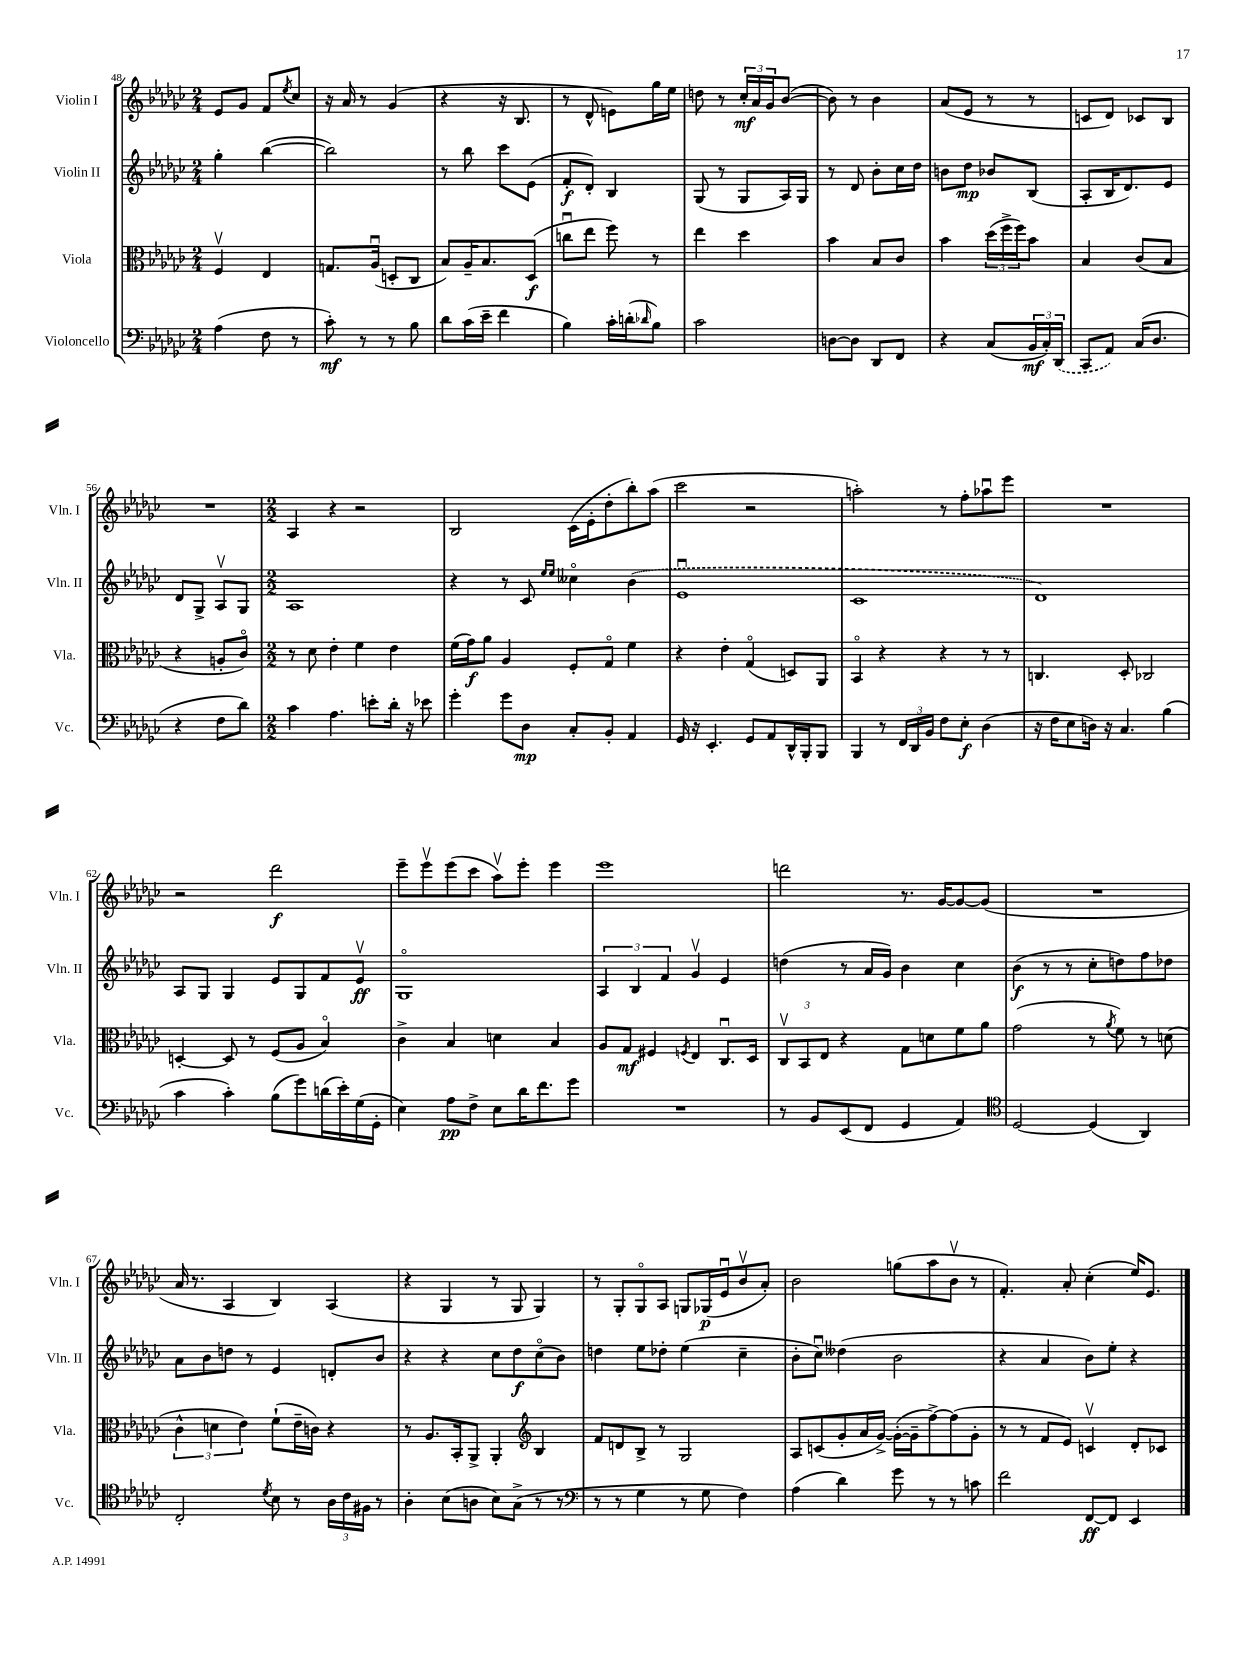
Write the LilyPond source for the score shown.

<<
\new StaffGroup <<
\new Staff = "s0" \with { instrumentName = "Violin I" shortInstrumentName = "Vln. I" } {
    \clef treble \key ges \major \numericTimeSignature \time 2/4
    ees'8 ges'8 f'8 \acciaccatura { ees''8 } ces''8 |
    r16 aes'16 r8 ges'4( |
    r4 r16 bes8. |
    r8 des'8-^ e'8) ges''16 ees''16 |
    d''8 r8 \tuplet 3/2 { ces''16-.\mf aes'16 ges'16 } bes'8~( |
    bes'8) r8 bes'4 |
    aes'8( ees'8 r8 r8 |
    c'8 des'8) ces'8 bes8 |
    R2 |
    \numericTimeSignature \time 2/2 aes4 r4 r2 |
    bes2 ces'16( ees'16-. des''8-. bes''8-.) aes''8( |
    ces'''2 r2 |
    a''2-.) r8 f''8-. aes''8\downbow ees'''8 |
    R1 |
    r2 des'''2\f |
    ees'''8-- ees'''8\upbow ees'''8( ces'''8 aes''8\upbow) ees'''8-. ees'''4 |
    ees'''1 |
    d'''2 r8. ges'16~ ges'8~ ges'8( |
    R1 |
    aes'16 r8. aes4 bes4) aes4( |
    r4 ges4 r8 ges8 ges4) |
    r8 ges8-. ges8\flageolet aes8 g8 ges16\p( ees'16\downbow bes'8\upbow aes'8-.) |
    bes'2 g''8( aes''8 bes'8\upbow r8 |
    f'4.-.) aes'8-. ces''4-.( ees''16) ees'8. \bar "|." |
}
\new Staff = "s1" \with { instrumentName = "Violin II" shortInstrumentName = "Vln. II" } {
    \clef treble \key ges \major \numericTimeSignature \time 2/4
    ges''4-. bes''4~( |
    bes''2) |
    r8 bes''8 ces'''8 ees'8( |
    f'8-.\f des'8-.) bes4 |
    ges8( r8 ges8 aes16) ges16 |
    r8 des'8 bes'8-. ces''16 des''16 |
    b'8 des''8\mp bes'8 bes8( |
    aes8-. bes16 des'8.) ees'8 |
    des'8 ges8-> aes8\upbow ges8 |
    \numericTimeSignature \time 2/2 aes1 |
    r4 r8 ces'8 \grace { ees''16 ees''16 } ceses''4\flageolet \once \slurDashed bes'4( |
    ees'1\downbow |
    ces'1 |
    des'1) |
    aes8 ges8 ges4 ees'8 ges8 f'8 ees'8\upbow\ff |
    ges1\flageolet |
    \tuplet 3/2 { aes4 bes4 f'4 } ges'4\upbow ees'4 |
    d''4( r8 aes'16 ges'16) bes'4 ces''4 |
    bes'4\f( r8 r8 ces''8-. d''8) f''8 des''8 |
    aes'8 bes'8 d''8 r8 ees'4 d'8-. bes'8 |
    r4 r4 ces''8 des''8\f ces''8\flageolet( bes'8) |
    d''4 ees''8 des''8-. ees''4( ces''4-- |
    bes'8-. ces''8\downbow) deses''4( bes'2 |
    r4 aes'4 bes'8) ees''8-. r4 \bar "|." |
}
\new Staff = "s2" \with { instrumentName = "Viola" shortInstrumentName = "Vla." } {
    \clef alto \key ges \major \numericTimeSignature \time 2/4
    f4\upbow ees4 |
    g8. aes16\downbow( d8-. ces8 |
    bes8) aes16-- bes8. des8\f( |
    c''8\downbow ees''8 f''8) r8 |
    ees''4 des''4 |
    bes'4 bes8 ces'8 |
    bes'4 \tuplet 3/2 { des''16( f''16-> f''16) } bes'8 |
    bes4 ces'8( bes8 |
    r4 a8-. ces'8\flageolet) |
    \numericTimeSignature \time 2/2 r8 des'8 ees'4-. f'4 ees'4 |
    f'16( ges'16\f) aes'8 aes4 f8-. ges8\flageolet f'4 |
    r4 ees'4-. ges4\flageolet( d8) aes,8 |
    bes,4\flageolet r4 r4 r8 r8 |
    c4. des8-. ces2 |
    d4~-. d8 r8 f8( aes8 bes4\flageolet) |
    ces'4-> bes4 d'4 bes4 |
    aes8 ges8\mf fis4 \acciaccatura { f8 } ees4 ces8.\downbow des16 |
    \tuplet 3/2 { ces8\upbow bes,8 ees8 } r4 ges8 d'8 f'8 aes'8 |
    ges'2( r8 \acciaccatura { aes'8 } f'8) r8 d'8( |
    \tuplet 3/2 { ces'4-^ d'4 ees'4) } f'8-!( ees'16-- c'16) r4 |
    r8 aes8. bes,16-. aes,8-> aes,4-. \clef treble bes4 |
    f'8 d'8 bes8-> r8 ges2 |
    aes8 c'8( ges'8-. aes'16 ges'16~->) ges'16~-.( ges'16-- f''8~->) f''8( ges'8-. |
    r8 r8 f'8 ees'8) c'4\upbow des'8-. ces'8 \bar "|." |
}
\new Staff = "s3" \with { instrumentName = "Violoncello" shortInstrumentName = "Vc." } {
    \clef bass \key ges \major \numericTimeSignature \time 2/4
    aes4( f8 r8 |
    ces'8-.\mf) r8 r8 bes8 |
    des'8 ces'16( ees'16-- f'4 |
    bes4) ces'16-. d'16-.( \grace { des'16 } bes8) |
    ces'2 |
    d8~ d8 des,8 f,8 |
    r4 ces8( \tuplet 3/2 { bes,16\mf ces16-.) \once \slurDashed des,16( } |
    ces,8 aes,8) ces16( des8. |
    r4 f8 des'8) |
    \numericTimeSignature \time 2/2 ces'4 aes4. e'8-. des'16-. r16 ees'8 |
    ges'4-. ges'8 des8\mp ces8-. bes,8-. aes,4 |
    ges,16 r16 ees,4.-. ges,8 aes,8 des,16-^ bes,,16-. bes,,8 |
    bes,,4 r8 \tuplet 3/2 { f,16 des,16 bes,16 } f8 ees8-.\f des4( |
    r16 f16 ees8 d16) r16 ces4. bes4( |
    ces'4 ces'4-.) bes8( ges'8) d'16( ees'16-.) ges16( ges,16-. |
    ees4) aes8\pp f8-> ees8 des'16 f'8. ges'8 |
    R1 |
    r8 bes,8 ees,8( f,8 ges,4 aes,4) |
    \clef tenor des2~ des4( aes,4) |
    ces2-. \acciaccatura { des'8 } bes8 r8 \tuplet 3/2 { aes16 ces'16 fis16 } r8 |
    aes4-. bes8( a8 bes8) ges8->( r8 r8 |
    \clef bass r8 r8 ges4 r8 ges8 f4) |
    aes4( des'4) ges'8 r8 r8 c'8 |
    f'2 f,8~\ff f,8 ees,4 \bar "|." |
}
>>
>>
\layout { \context { \Score currentBarNumber = #48 } }
